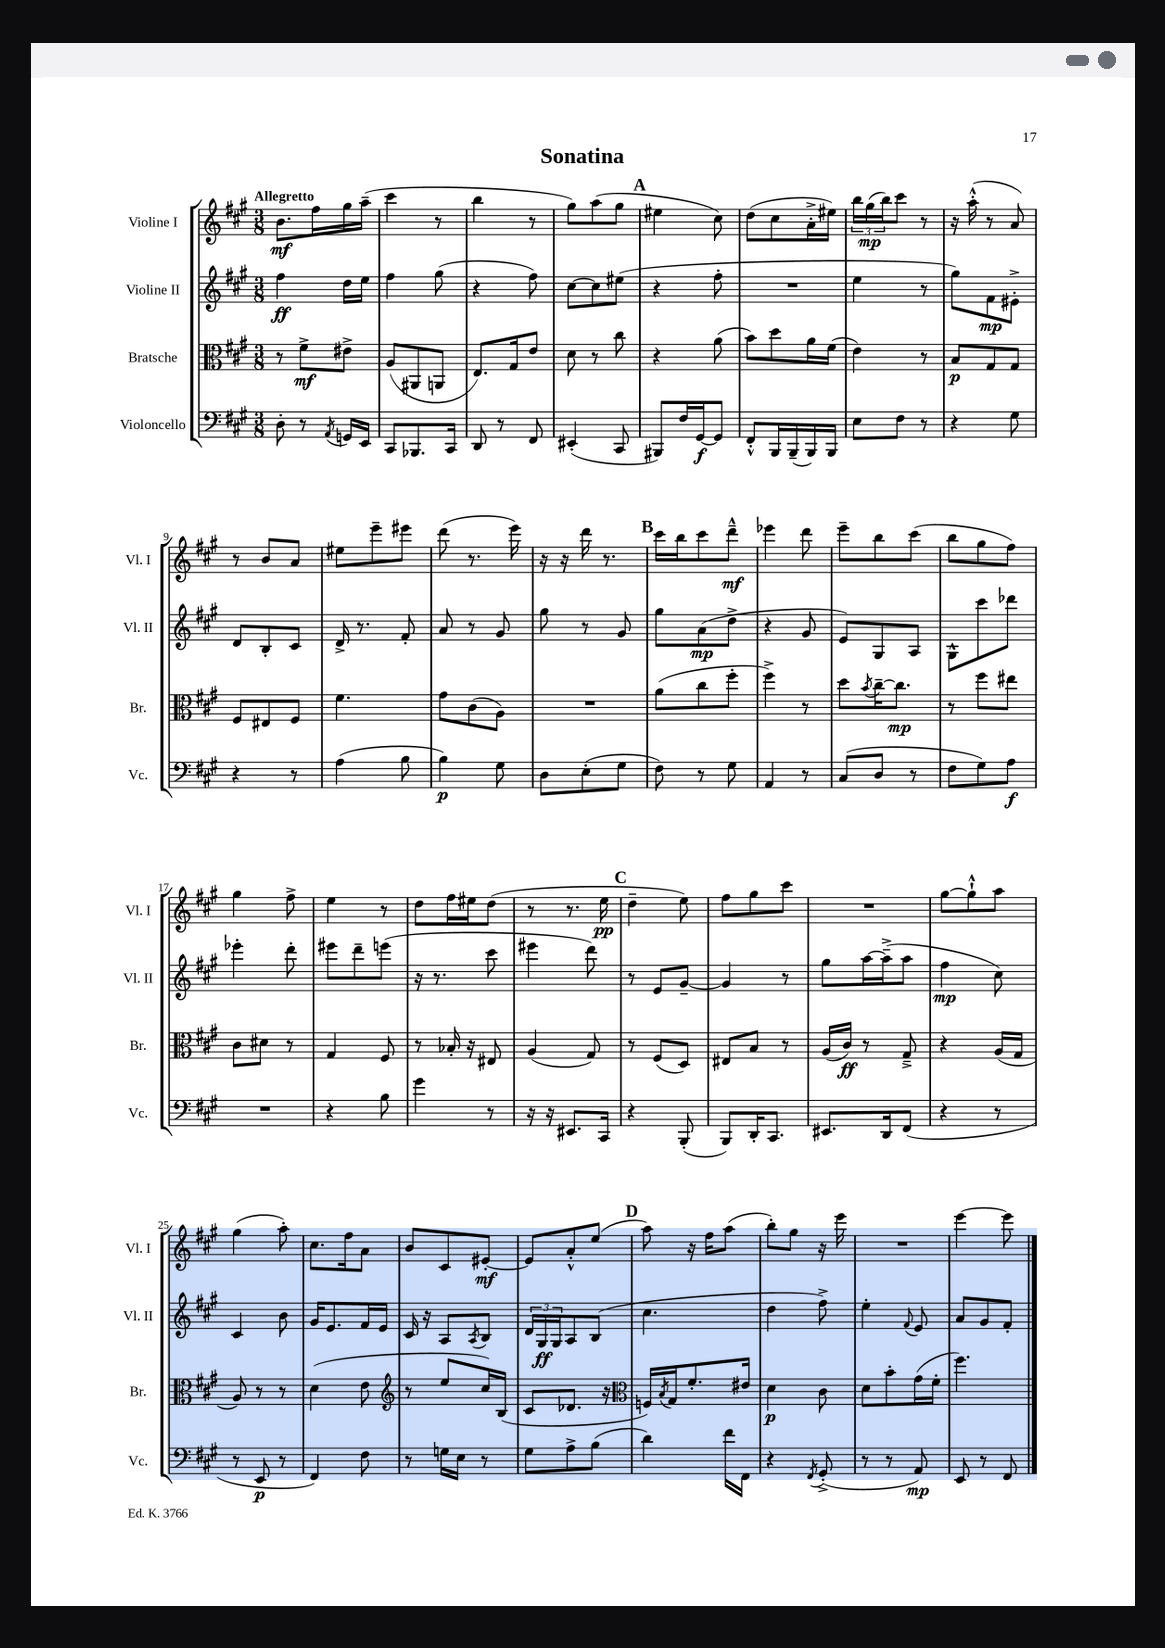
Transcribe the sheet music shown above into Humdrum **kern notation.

**kern	**kern	**kern	**kern
*staff4	*staff3	*staff2	*staff1
*clefF4	*clefC3	*clefG2	*clefG2
*k[f#c#g#]	*k[f#c#g#]	*k[f#c#g#]	*k[f#c#g#]
*M3/8	*M3/8	*M3/8	*M3/8
8D'\	8r	4ff#\	8.b\L
8r	8f#^\L	.	.
.	.	.	16ff#\L
8qAA/	.	.	.
16GG/LL	8e#^\J	16dd\LL	16gg#\
16EE/JJ	.	16ee\JJ	(16aa~\JJ
=	=	=	=
8CC#/L	(8A/L	4ff#\	4ccc#\
8.BBB-/	8AA#/	.	.
.	8AA/J	(8gg#\	8r
16CC#/Jk	.	.	.
=	=	=	=
8DD/	8.E/L)	4r	4bb\
8r	.	.	.
.	16G#/k	.	.
8FF#/	8e/J	8ff#\)	8r
=	=	=	=
(4EE#'/	8d\	[8cc#\L	8gg#\L)
.	8r	8cc#\]	(8aa\
8CC#/	8cc#\	(8ee#\J	8gg#\J
=	=	=	=
8BBB#/L)	4r	4r	4ee#\
16F#/L	.	.	.
[16GG#/J	.	.	.
8GG#/]J	(8a\	8ff#'\	8cc#\)
=	=	=	=
8FF#'^^/L	8b\L)	4.r	(8dd\L
16BBB/L	8dd\	.	8cc#\
(16BBB~/	.	.	.
16BBB/)	16a\L	.	16a'^\L
16BBB/JJ	(16f#\JJ	.	16ee#\JJ)
=	=	=	=
8E\L	4e\)	4ee\	24bb\LL
.	.	.	(24gg#\
.	.	.	24bb\J)
8F#\J	.	.	8ccc#\J
8r	8r	8r	8r
=	=	=	=
4r	8B/L	8gg#\L)	16r
.	.	.	(16aa'^^\
.	8G#/	8f#\	8r
8G#\	8G#/J	8e#'^\J	8a/)
=	=	=	=
4r	8F#/L	8d/L	8r
.	8E#/	8B'/	8b/L
8r	8F#/J	8c#/J	8a/J
=	=	=	=
(4A\	4.f#\	16d^/	8ee#\L
.	.	8.r	.
.	.	.	8eee~\
8B\	.	8f#'/	8eee#\J
=	=	=	=
4B\)	8g#\L	8a/	(8ddd\
.	(8c#\	8r	8.r
8G#\	8A\J)	8g#/	.
.	.	.	16eee\)
=	=	=	=
8D\L	4.r	8gg#\	16r
.	.	.	16r
(8E'\	.	8r	16ddd\
.	.	.	8.r
8G#\J	.	8g#/	.
=	=	=	=
8F#\)	(8a\L	8gg#\L	16ccc#\LL
.	.	.	16bb\J
8r	8cc#\	(8a\	8ccc#\
8G#\	8ff#'\J	8dd^\J	8ddd~^^\J
=	=	=	=
4AA/	4ff#^\)	4r	4eee-\
8r	8r	8g#/	8ddd\
=	=	=	=
(8C#/L	8dd\L	8e/L)	8eee~\L
.	8qb/	.	.
8D/J	[16cc#~\K	8G#/	8bb\
.	8.cc#\]J	.	.
8r	.	8A/J	(8ccc#\J
=	=	=	=
8F#\L	8r	8G#^^\L	8bb\L
8G#\)	8ff#\L	8ccc#\	8gg#\
8A\J	8ee#\J	8ddd-\J	8ff#\J)
=	=	=	=
4.r	8c#\L	4eee-'\	4gg#\
.	8d#\J	.	.
.	8r	8ddd'\	8ff#^\
=	=	=	=
4r	4G#/	8eee#\L	4ee\
.	.	8ddd~\	.
8B\	8F#/	(8eee\J	8r
=	=	=	=
4g#\	8r	16r	8dd\L
.	.	8.r	.
.	16B-'/	.	16ff#\L
.	16r	.	16ee#\J
8r	8E#/	8ccc#\	(8dd\J
=	=	=	=
16r	(4A/	4eee#\	8r
16r	.	.	.
8.EE#/L	.	.	8.r
.	8G#/)	8ddd\)	.
16CC#/Jk	.	.	16ee\
=	=	=	=
4r	8r	8r	4dd~\
.	(8F#/L	8e/L	.
(8BBB'/	8D/J)	[8g#~/J	8ee\)
=	=	=	=
8BBB/L)	8E#/L	4g#/]	8ff#\L
16DD'/K	8B/J	.	8gg#\
8.CC#/J	.	.	.
.	8r	8r	8ccc#\J
=	=	=	=
8.EE#/L	(16A/LL	8gg#\L	4.r
.	16c#/JJ)	.	.
.	8r	[16aa\L	.
16DD/k	.	(16aa~^\]J	.
(8FF#/J	8G#~^/	8aa\J	.
=	=	=	=
4r	4r	4ff#\	[8gg#\L
.	.	.	8gg#`^^\]
8r	(16A/LL	8cc#\)	8aa\J
.	16G#/JJ	.	.
=	=	=	=
8r	8A/)	4c#/	(4gg#\
8EE/	8r	.	.
8r	8r	8b\	8aa'\)
=	=	=	=
4FF#/)	(4d\	16g#/LK	8.cc#\L
.	.	8.e/	.
.	.	.	16ff#\k
8F#\	8e\	16f#/L	8a\J
.	.	16e/JJ	.
=	=	=	=
*	*clefG2	*	*
8r	8r	16c#/	8b/L
.	.	16r	.
16G\LL	8ee/L	8A/L	8c#/
16E\JJ	.	.	.
.	.	8qA/	.
8r	16cc#/L)	8B/J	[8e#'/J
.	(16B/JJ	.	.
=	=	=	=
8G#\L	8c#/L	24d/LL	8e#/]L
.	.	24G#/	.
.	.	24G#/J	.
8A^\	8.d-/J	8A/	8a'^^/
(8B\J	.	(8B/J	(8ee/J
.	16r	.	.
=	=	=	=
*	*clefC3	*	*
4d\)	16F/LL)	4.cc#\	8aa\)
.	8qB/	.	.
.	16G#/J	.	.
.	8.f#'/	.	16r
.	.	.	16ff#\LK
16f#\LL	.	.	(8aa\J
16FF#\JJ	16e#/Jk	.	.
=	=	=	=
4r	4d\	4dd\	8bb'\L)
.	.	.	8gg#\J
8qFF#/	.	.	.
(8GG#'^/	8c#\	8ff#^\)	16r
.	.	.	16eee\
=	=	=	=
8r	8d\L	4ee'\	4.r
8r	8b'\	.	.
.	.	8qqf#/	.
8AA/)	(16g#\L	8e/	.
.	16f#'\JJ	.	.
=	=	=	=
8EE/	4.ff#\)	8a/L	[4eee\
8r	.	8g#/	.
8FF#/	.	8f#'/J	8eee\]
==	==	==	==
*-	*-	*-	*-
